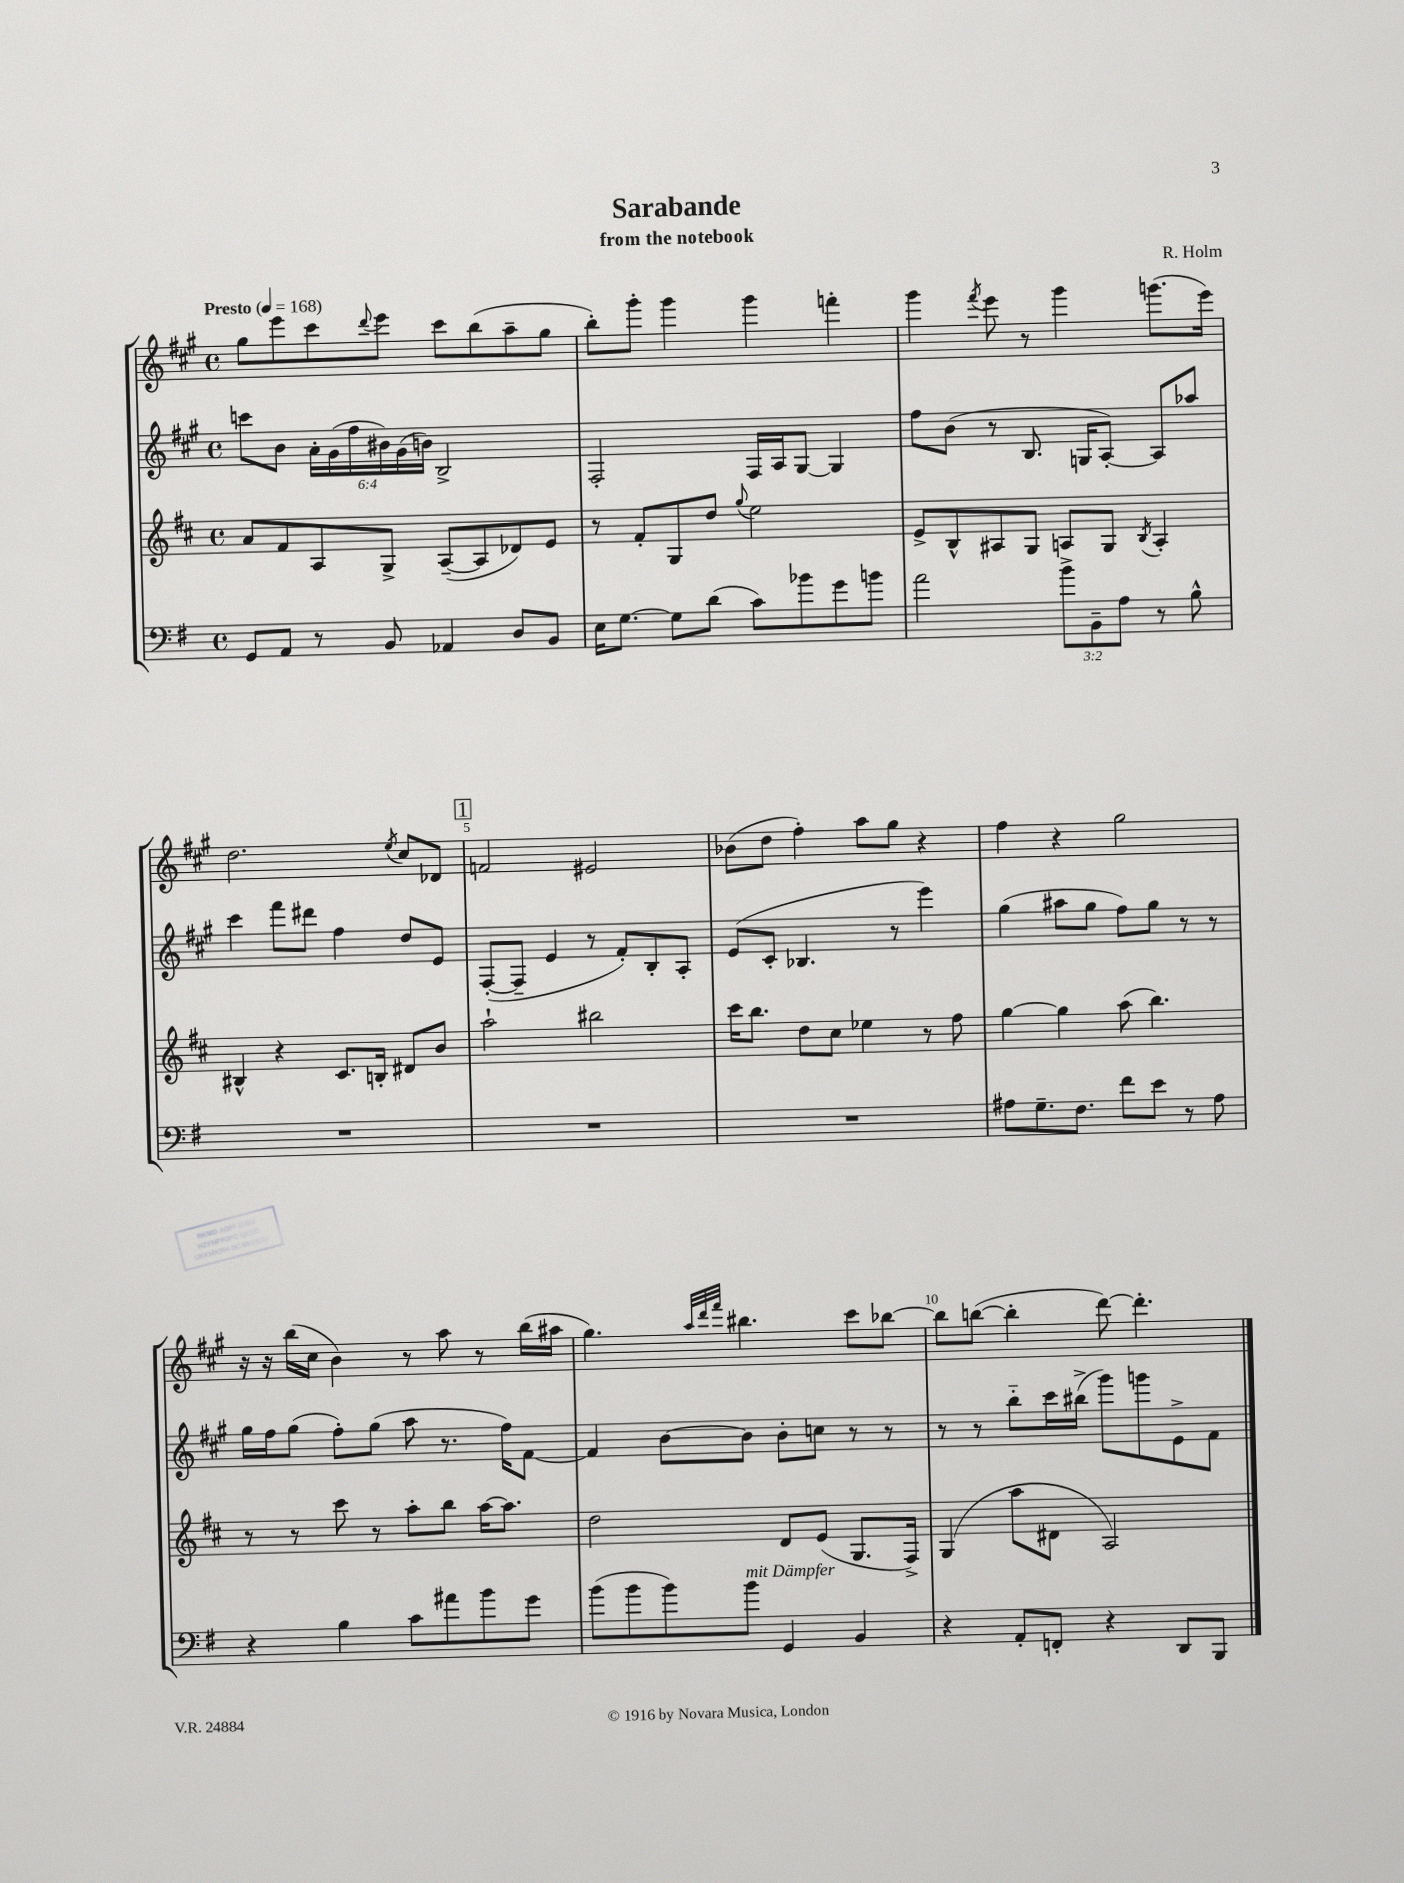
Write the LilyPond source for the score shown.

\header { title = "Sarabande" composer = "R. Holm" subtitle = "from the notebook" }
<<
\new StaffGroup <<
\new Staff = "s0" {
    \clef treble \key a \major \defaultTimeSignature \time 4/4 \tempo "Presto" 4 = 168
    gis''8 e'''8 cis'''8 \appoggiatura { d'''8 } e'''8 cis'''8 b''8( a''8-- gis''8 |
    b''8-.) gis'''8-. gis'''4 gis'''4 f'''4-. |
    gis'''4 \acciaccatura { fis'''8 } e'''8 r8 gis'''4 g'''8.( e'''16) |
    d''2. \acciaccatura { e''8 } cis''8 des'8 |
    \mark \markup { \box "1" } f'2 eis'2 |
    bes'8( d''8 fis''4-.) a''8 gis''8 r4 |
    fis''4 r4 gis''2 |
    r16 r16 b''16( cis''16 b'4) r8 a''8 r8 b''16( ais''16 |
    gis''4.) \grace { a''32 d'''32 fis'''32 } bis''4. cis'''8 bes''8~ |
    bes''8 b''8~( b''4-. d'''8~) d'''4.-. \bar "|." |
}
\new Staff = "s1" {
    \clef treble \key a \major \defaultTimeSignature \time 4/4 \override Staff.TupletNumber.text = #tuplet-number::calc-fraction-text
    c'''8 b'8 \tuplet 6/4 { a'16-. gis'16( fis''16 bis'16) gis'16( b'16) } b2-> |
    fis2-. fis16 a16 gis8~ gis4 |
    fis''8 b'8( r8 b8. g16 a8~-.) a8 aes''8 |
    cis'''4 fis'''8 dis'''8 fis''4 d''8 e'8 |
    \mark \markup { \box "1" } fis8~-.( fis8-- e'4 r8 fis'8-.) b8-. a8-. |
    e'8( cis'8-. bes4. r8 e'''4) |
    gis''4( ais''8 gis''8 fis''8) gis''8 r8 r8 |
    gis''16 fis''16 gis''8( fis''8-.) gis''8( a''8 r8. fis''16) fis'8~ |
    fis'4 b'8~ b'8 b'8-. c''8 r8 r8 |
    r8 r8 b''8-_ cis'''16 bis''16->( gis'''8) g'''8 e'8-> fis'8 \bar "|." |
}
\new Staff = "s2" {
    \clef treble \key d \major \defaultTimeSignature \time 4/4
    a'8 fis'8 a8 g8-> a8~--( a8 des'8) e'8 |
    r8 fis'8-. g8 d''8 \appoggiatura { g''8 } e''2 |
    e'8-> b8-^ ais8 g8 a8 g8 \acciaccatura { b8 } a4-. |
    bis4-^ r4 cis'8. b16-. dis'8 b'8 |
    \mark \markup { \box "1" } a''2-! bis''2 |
    cis'''16 b''8. d''8 cis''8 ees''4 r8 fis''8 |
    g''4~ g''4 a''8( b''4.) |
    r8 r8 cis'''8 r8 a''8-. b''8 a''16~ a''8. |
    d''2 d'8 e'8( g8. fis16->) |
    g4( a''8 dis'8 a2) \bar "|." |
}
\new Staff = "s3" {
    \clef bass \key g \major \defaultTimeSignature \time 4/4 \override Staff.TupletNumber.text = #tuplet-number::calc-fraction-text
    g,8 a,8 r8 b,8 aes,4 d8 b,8 |
    e16 g8.~ g8 d'8( c'8) bes'8 g'8 b'8 |
    a'2 \tuplet 3/2 { b'8-> b,8-- a8 } r8 b8-^ |
    R1 |
    \mark \markup { \box "1" } R1 |
    R1 |
    ais8 g8.-- fis8. fis'8 e'8 r8 ais8 |
    r4 b4 c'8 ais'8 b'8 g'8 |
    b'8( b'8 b'8) b'8^\markup { \italic "mit Dämpfer" } g,4 b,4 |
    r4 a,8-. f,8-. r4 d,8 b,,8 \bar "|." |
}
>>
>>
\layout { \context { \Score \override BarNumber.break-visibility = ##(#f #t #t) barNumberVisibility = #(every-nth-bar-number-visible 5) } }
